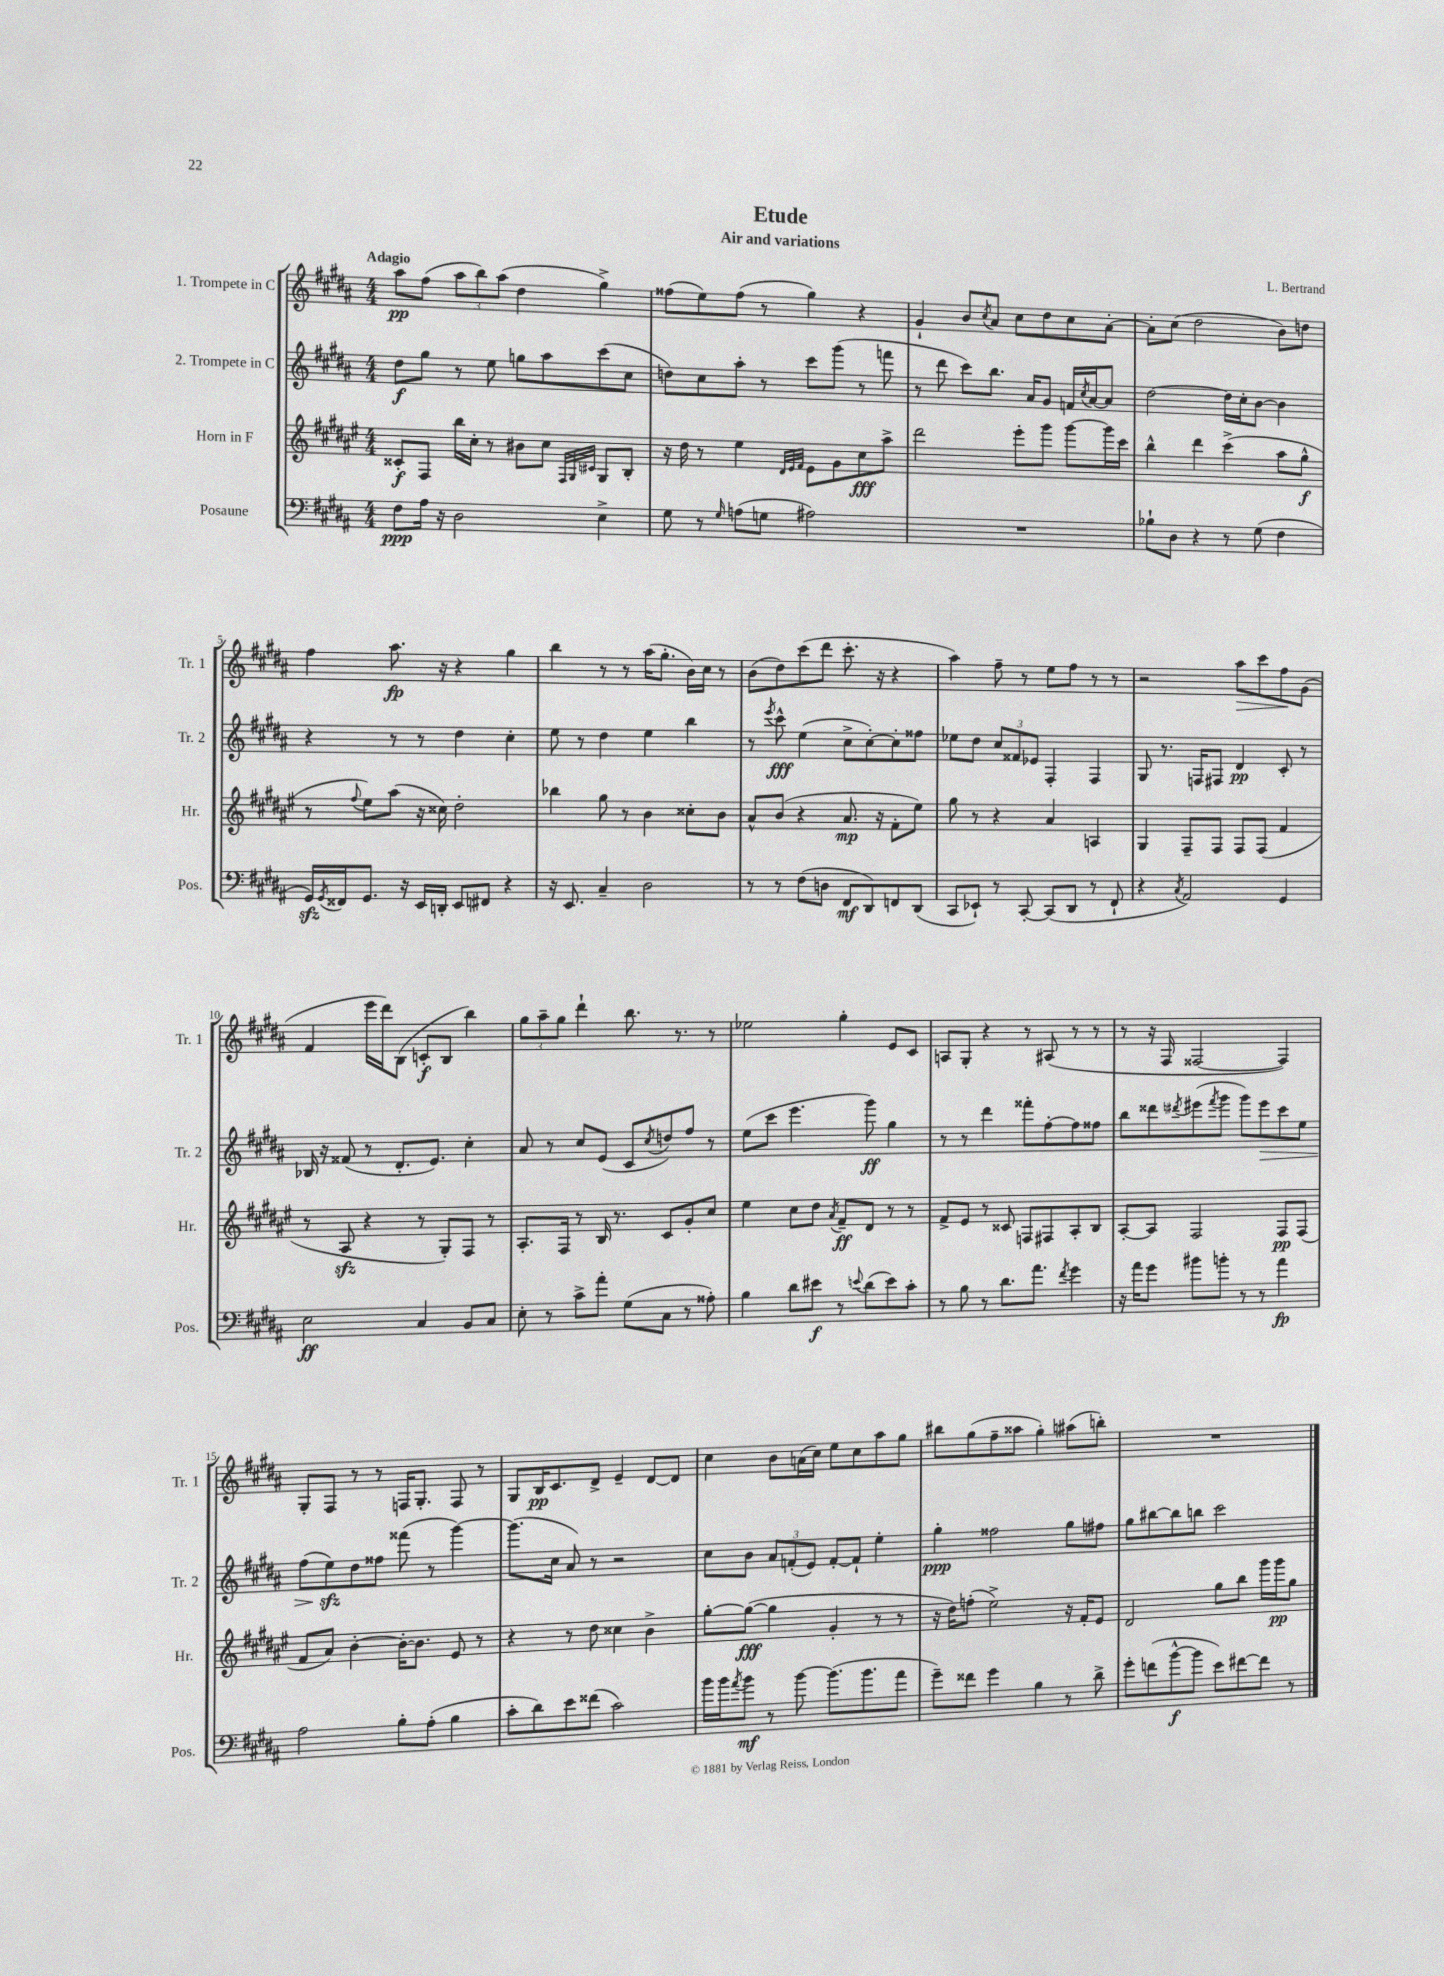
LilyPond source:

\header { title = "Etude" composer = "L. Bertrand" subtitle = "Air and variations" }
<<
\new StaffGroup <<
\new Staff = "s0" \with { instrumentName = "1. Trompete in C" shortInstrumentName = "Tr. 1" } {
    \clef treble \key b \major \numericTimeSignature \time 4/4 \tempo "Adagio"
    ais''8\pp fis''8( \tuplet 3/2 { ais''8 b''8) ais''8( } dis''4 gis''4->) |
    fisis''8( e''8) fisis''8( r8 gis''4) r4 |
    gis'4-! b'8 \acciaccatura { cis''8 } ais'8 cis''8 dis''8 cis''8 ais'8~-. |
    ais'8-. cis''8( dis''2 b'8) d''8 |
    fis''4 ais''8.\fp r16 r4 gis''4 |
    b''4 r8 r8 ais''16( gis''8.-. b'16) cis''16 r8 |
    b'8( dis''8) cis'''8( dis'''8 cis'''8.-. r16 r4 |
    ais''4) fis''8-- r8 e''8 fis''8 r8 r8 |
    r2 ais''8\> cis'''8 fis''8\! gis'8( |
    fis'4 e'''16 dis'''16) b8( c'8-.\f b8 b''4) |
    \tuplet 3/2 { gis''8 ais''8-- gis''8 } dis'''4-! b''8. r8. r8 |
    ees''2 gis''4-. e'8 cis'8 |
    a8 gis8-. r4 r8 ais8( r8 r8 |
    r8 r16 fis16 fisis2~ fisis4) |
    gis8-. fis8 r8 r8 f16 gis8.-. f8 r8 |
    gis8 b16\pp cis'8. dis'8-> e'4-- dis'8~ dis'8 |
    cis''4 b'8 a'16( cis''16) e''8 cis''8 ais''8 gis''8 |
    bis''8 gis''8( fis''8-- aisis''8 gis''4-.) ais''8( b''8-.) |
    R1 \bar "|." |
}
\new Staff = "s1" \with { instrumentName = "2. Trompete in C" shortInstrumentName = "Tr. 2" } {
    \clef treble \key b \major \numericTimeSignature \time 4/4
    dis''8\f gis''8 r8 e''8 g''8 ais''8 cis'''8( cis''8 |
    d''8) cis''8 ais''8-. r8 cis'''8 gis'''8( r8 f'''8 |
    r8 dis'''8 cis'''8) b''8. ais'16 gis'8 f'16 \acciaccatura { cis''8 } ais'16~ ais'8 |
    dis''2~ dis''16 cis''16-. b'8~ b'4 |
    r4 r8 r8 dis''4 cis''4-. |
    e''8 r8 dis''4 e''4 b''4 |
    r8 \acciaccatura { e'''8 } cis'''8-^\fff e''4( cis''8-> cis''8~-.) cis''8-. fisis''8 |
    ees''8 dis''8 \tuplet 3/2 { cis''8 fisis'8 ees'8 } fis4-. fis4 |
    gis8 r8. f16 fis8 dis'4\pp cis'8-. r8 |
    bes16 r16 fisis'8( r8 dis'8.-. e'8.) cis''4-. |
    ais'8 r8 cis''8 e'8( cis'8 \acciaccatura { cis''8 } d''8) fis''8 r8 |
    e''8( cis'''8 e'''4. gis'''8\ff) gis''4 |
    r8 r8 dis'''4 fisis'''8-. fis''8~-. fis''8 fisis''8 |
    b''8 disis'''8 \acciaccatura { dis'''8 } eis'''8( \acciaccatura { fis'''8 } gis'''8 gis'''8) eis'''8\> cis'''8 e''8 |
    fis''8( e''8\sfz\!) dis''8 fisis''8 fisis'''8( r8 gis'''4~) |
    gis'''8.( cis''16 ais'8) r8 r2 |
    cis''8 b'8 \tuplet 3/2 { ais'8 f'8-.( e'8) } f'8~-. f'8-! e''4-. |
    gis''4-.\ppp fisis''2 gis''8 fis''8 |
    gis''8 bis''8~ bis''8 b''8 cis'''2 \bar "|." |
}
\new Staff = "s2" \with { instrumentName = "Horn in F" shortInstrumentName = "Hr." } {
    \clef treble \key fis \major \numericTimeSignature \time 4/4
    cisis'8-.\f fis8 b''16 cis''16-. r8 bis'8 cis''8 \grace { fis32 gis32 cis'32 } gis8 b8-. |
    r16 dis''16 r8 eis''4 \grace { dis'32 eis'32 fis'32 } eis'8 gis'8 cis''8\fff ais''8-> |
    dis'''2 eis'''8-. gis'''8 gis'''8~ gis'''16 cis'''16 |
    b''4-^ dis'''4 cis'''4->( ais''8 gis''8-^\f |
    r8 \appoggiatura { fis''8 } eis''8) ais''8( r16 cisis''16) dis''2-. |
    bes''4 gis''8 r8 b'4 cisis''8-. b'8 |
    ais'8-^ b'8( r4 ais'8.\mp r16 fis'8-. eis''8) |
    gis''8 r8 r4 ais'4 a4 |
    gis4 fis8-- fis8 fis8 fis8( fis'4 |
    r8 ais8\sfz r4 r8 gis8-.) fis8 r8 |
    ais8.-. fis16 r8 b16 r8. cis'8 gis'8-. cis''8 |
    eis''4 cis''8 dis''8 \acciaccatura { ais'8 } fis'8--\ff dis'8 r8 r8 |
    fis'8-> eis'8 r8 cisis'8 f8 fis8 ais8-. b8 |
    ais8~-. ais8 fis2 fis8\pp fis8( |
    fis'8 ais'8) b'4~-. b'16~-. b'8. eis'8 r8 |
    r4 r8 dis''8 cisis''4 b'4-> |
    gis''8~-. gis''8~\fff( gis''4 gis'4-. r8 r8 |
    r16 dis''16) f''8-.( eis''2->) r16 fis'16-. eis'8 |
    dis'2 gis''8 b''8 gis'''16 gis'''16\pp gis''8 \bar "|." |
}
\new Staff = "s3" \with { instrumentName = "Posaune" shortInstrumentName = "Pos." } {
    \clef bass \key b \major \numericTimeSignature \time 4/4
    fis8\ppp ais16 r16 dis2 e4-> |
    gis8 r8 \grace { gis16 } a8( g8 ais2) |
    R1 |
    bes8-! dis8 r4 r8 gis8( fis4 |
    gis,16\sfz) \acciaccatura { gis,8 } fisis,16 gis,8. r16 e,16 d,16-. e,8 fis,8 r4 |
    r16 e,8. cis4-- dis2 |
    r8 r8 fis8( d8 fis,8\mf dis,8) f,8 dis,8( |
    cis,8 ees,8-!) r8 cis,8~-. cis,8( dis,8 r8 fis,8-! |
    r4 \acciaccatura { cis8 } ais,2) gis,4 |
    e2\ff cis4 b,8 cis8 |
    e8-. r8 cis'8-> ais'8-. gis8( cis8 r8 aisis8-.) |
    b4 dis'8 eis'8\f r8 \appoggiatura { e'8 } dis'8( e'8) cis'8-. |
    r8 b8 r8 dis'8. ais'8. \acciaccatura { fis'8 } gis'4 |
    r16 ais'16 gis'8 bis'8 b'8-. r8 r8 ais'4\fp |
    ais2 b8-. ais8-.( b4 |
    cis'8-. dis'8) e'8 fisis'8( cis'2) |
    b'16 b'16 \acciaccatura { ais'8 } b'8\mf r8 b'8~ b'8.( b'8. ais'8 |
    gis'8--) fisis'8 gis'4 b4 r8 dis'8-> |
    gis'8-. f'8( b'8~-^\f b'8 e'8) fis'8~ fis'8 r8 \bar "|." |
}
>>
>>
